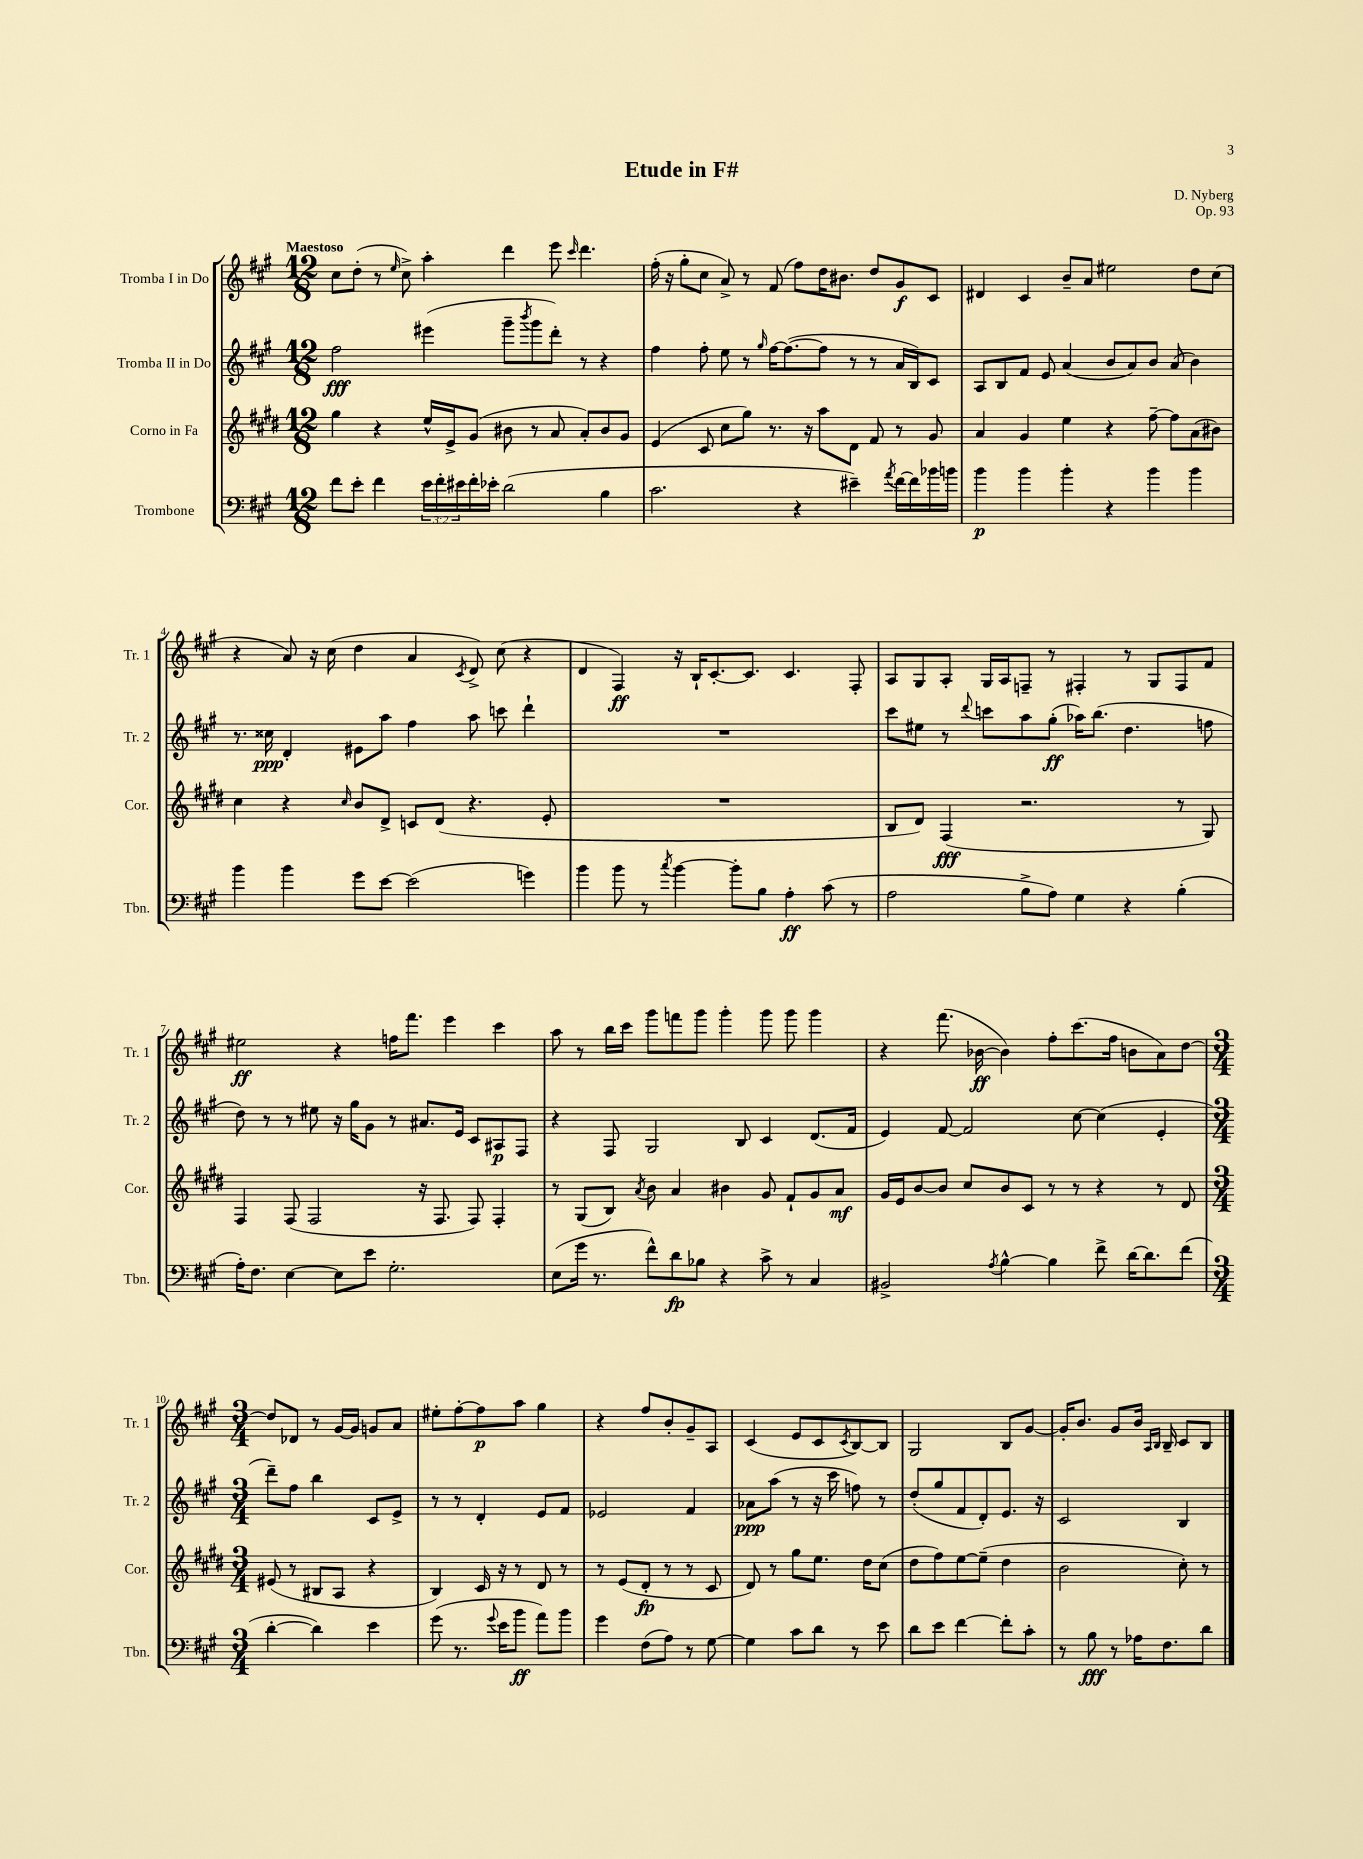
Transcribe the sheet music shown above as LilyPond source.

\header { title = "Etude in F#" composer = "D. Nyberg" opus = "Op. 93" }
<<
\new StaffGroup <<
\new Staff = "s0" \with { instrumentName = "Tromba I in Do" shortInstrumentName = "Tr. 1" } {
    \clef treble \key a \major \numericTimeSignature \time 12/8 \tempo "Maestoso"
    cis''8 d''8-.( r8 \grace { e''16 } cis''8->) a''4-. d'''4 e'''8 \grace { cis'''16 } d'''4. |
    fis''16-.( r16 gis''8-. cis''8 a'8->) r8 fis'8( fis''8) d''16 bis'8. d''8 gis'8\f cis'8 |
    dis'4 cis'4 b'8-- a'8 eis''2 d''8 cis''8( |
    r4 a'8) r16 cis''16( d''4 a'4 \acciaccatura { cis'8 } d'8->) cis''8( r4 |
    d'4 fis4\ff) r16 b16-! cis'8.~-. cis'8. cis'4. fis8-. |
    a8 gis8 a8-. gis16 a16 f8-- r8 fis4-. r8 gis8 fis8 fis'8 |
    eis''2\ff r4 f''16 fis'''8. e'''4 cis'''4 |
    a''8 r8 b''16 cis'''16 gis'''8 f'''8 gis'''8 gis'''4-. gis'''8 gis'''8 gis'''4 |
    r4 fis'''8.( bes'16~\ff bes'4) fis''8-. cis'''8.( fis''16 b'8 a'8) d''8~ |
    \numericTimeSignature \time 3/4 d''8 des'8 r8 gis'16~ gis'16 g'8 a'8 |
    eis''8-. fis''8~-. fis''8\p a''8 gis''4 |
    r4 fis''8 b'8-. gis'8-- a8 |
    cis'4( e'8 cis'8 \acciaccatura { cis'8 } b8~) b8 |
    gis2 b8 gis'8~ |
    gis'16-. b'8. gis'8 b'16 \grace { a16 b16 } b16-- cis'8 b8 \bar "|." |
}
\new Staff = "s1" \with { instrumentName = "Tromba II in Do" shortInstrumentName = "Tr. 2" } {
    \clef treble \key a \major \numericTimeSignature \time 12/8
    fis''2\fff eis'''4( gis'''8-- \acciaccatura { b'''8 } gis'''8 d'''8-.) r8 r4 |
    fis''4 fis''8-. e''8 r8 \grace { gis''16 } fis''16~ fis''8.~( fis''8 r8 r8 a'16 b16) cis'8 |
    a8 b8 fis'8 e'8 a'4( b'8 a'8) b'8 a'8( b'4) |
    r8. cisis''16\ppp d'4-. eis'8 a''8 fis''4 a''8 c'''8 d'''4-! |
    R1. |
    cis'''8 eis''8 r8 \appoggiatura { d'''8 } c'''8 a''8 gis''8-.\ff( aes''16) b''8.( d''4. f''8 |
    d''8) r8 r8 eis''8 r16 gis''16 gis'8 r8 ais'8. e'16 cis'8 ais8\p fis8 |
    r4 fis8 gis2 b8 cis'4 d'8.( fis'16 |
    e'4) fis'8~ fis'2 cis''8~ cis''4( e'4-. |
    \numericTimeSignature \time 3/4 d'''8--) fis''8 b''4 cis'8 e'8-> |
    r8 r8 d'4-. e'8 fis'8 |
    ees'2 fis'4 |
    aes'8\ppp a''8( r8 r16 cis'''16 f''8) r8 |
    d''8-.( gis''8 fis'8 d'8-.) e'8. r16 |
    cis'2 b4 \bar "|." |
}
\new Staff = "s2" \with { instrumentName = "Corno in Fa" shortInstrumentName = "Cor." } {
    \clef treble \key e \major \numericTimeSignature \time 12/8
    gis''4 r4 e''16-^ e'16-> gis'8( bis'8 r8 a'8 a'8-.) bis'8 gis'8 |
    e'4( cis'8 cis''8 gis''8) r8. r16 a''8 dis'8 fis'8 r8 gis'8 |
    a'4 gis'4 e''4 r4 fis''8~-- fis''8 a'8( bis'8) |
    cis''4 r4 \grace { cis''16 } b'8 dis'8-> c'8 dis'8( r4. e'8-. |
    R1. |
    b8 dis'8) fis4\fff( r2. r8 gis8) |
    fis4 fis8( fis2 r16 fis8. fis8) fis4-. |
    r8 gis8( b8) \acciaccatura { a'8 } b'8 a'4 bis'4 gis'8 fis'8-! gis'8 a'8\mf |
    gis'16 e'16 b'8~ b'8 cis''8 b'8 cis'8 r8 r8 r4 r8 dis'8 |
    \numericTimeSignature \time 3/4 eis'8( r8 bis8 a8 r4 |
    b4) cis'16 r16 r8 dis'8 r8 |
    r8 e'8( dis'8-.\fp r8 r8 cis'8 |
    dis'8) r8 gis''8 e''8. dis''16 cis''8( |
    dis''8 fis''8) e''8~ e''8--( dis''4 |
    b'2 cis''8-.) r8 \bar "|." |
}
\new Staff = "s3" \with { instrumentName = "Trombone" shortInstrumentName = "Tbn." } {
    \clef bass \key a \major \numericTimeSignature \time 12/8 \override Staff.TupletNumber.text = #tuplet-number::calc-fraction-text
    fis'8 e'8-. fis'4 \tuplet 3/2 { e'16 fis'16-. eis'16 } fis'16-. ees'16-. d'2( b4 |
    cis'2. r4 eis'4--) \acciaccatura { a'8 } fis'16~ fis'16 bes'16 b'16 |
    b'4\p b'4 b'4-. r4 b'4 b'4 |
    b'4 b'4 gis'8 e'8~ e'2( g'4) |
    b'4 b'8 r8 \acciaccatura { cis''8 } b'4~ b'8-. b8 a4-.\ff cis'8( r8 |
    a2 b8-> a8) gis4 r4 b4-.( |
    a16-.) fis8. e4~ e8 e'8 gis2.-. |
    e8( gis'16 r8. fis'8-^) d'8\fp bes8 r4 cis'8-> r8 cis4 |
    bis,2-> \acciaccatura { a8 } b4~-^ b4 fis'8-> d'16~ d'8. fis'8( |
    \numericTimeSignature \time 3/4 d'4~-. d'4) e'4 |
    gis'8( r8. \appoggiatura { gis'8 } e'16 b'8\ff a'8) b'8 |
    gis'4 fis8( a8) r8 gis8~ |
    gis4 cis'8 d'8 r8 e'8 |
    d'8 e'8 fis'4~ fis'8-. cis'8-. |
    r8 b8\fff r8 aes16 fis8. d'8 \bar "|." |
}
>>
>>
